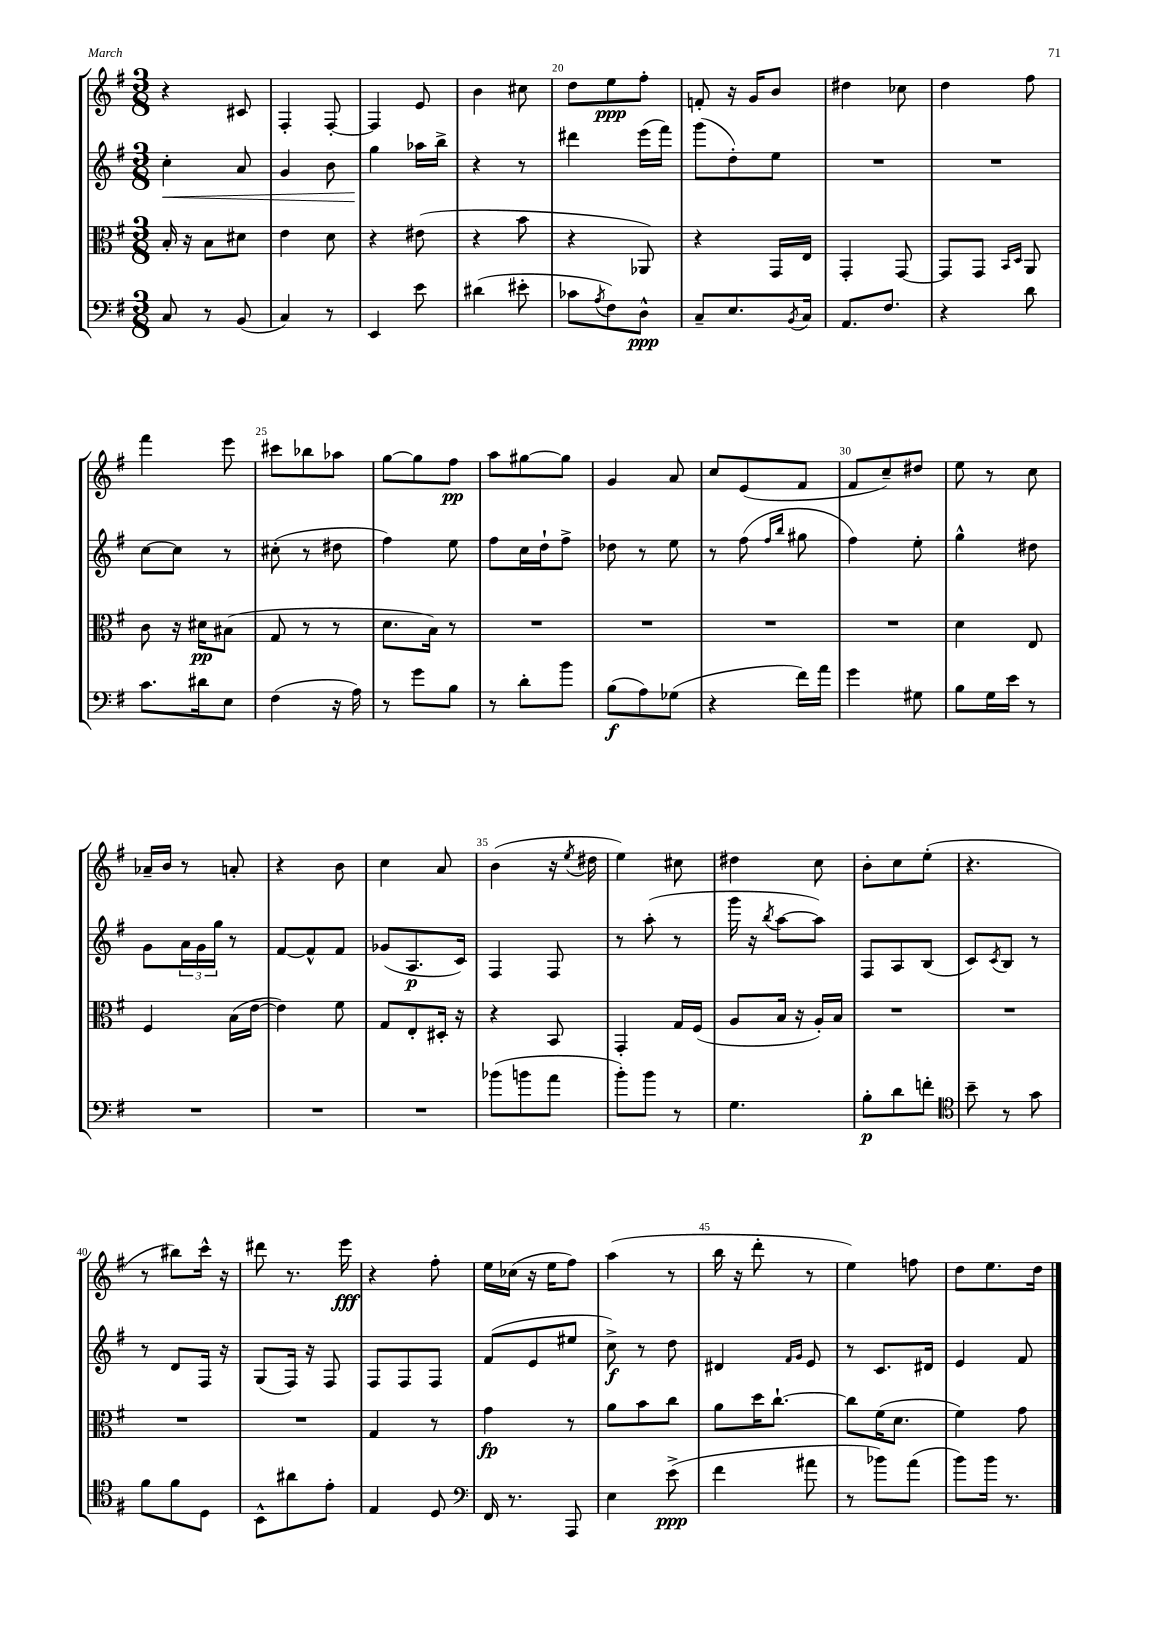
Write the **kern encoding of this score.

**kern	**kern	**kern	**kern
*staff4	*staff3	*staff2	*staff1
*clefF4	*clefC3	*clefG2	*clefG2
*k[f#]	*k[f#]	*k[f#]	*k[f#]
*M3/8	*M3/8	*M3/8	*M3/8
8C/	16B'/	4cc'\	4r
.	16r	.	.
8r	8B\L	.	.
(8BB/	8d#\J	8a/	8c#/
=	=	=	=
4C/)	4e\	4g/	4F#'/
8r	8d\	8b\	[8F#'/
=	=	=	=
4EE/	4r	4gg\	4F#/]
8e\	(8e#\	16aa-\LL	8e/
.	.	16bb^\JJ	.
=	=	=	=
(4d#\	4r	4r	4b\
8e#'\	8b\	8r	8cc#\
=	=	=	=
8c-\L	4r	4ddd#\	8dd\L
8qA/	.	.	.
8F#\)	.	.	8ee\
8D^^\J	8AA-/)	(16eee\LL	8ff#'\J
.	.	16fff#\JJ)	.
=	=	=	=
8C~/L	4r	(8ggg\L	8f'/
8.E/	.	8dd'\)	16r
.	.	.	16g/LK
.	16GG/LL	8ee\J	8b/J
8qBB/	.	.	.
16C/Jk	16E/JJ	.	.
=	=	=	=
8.AA/L	4GG'/	4.r	4dd#\
8.F#/J	.	.	.
.	[8GG/	.	8cc-\
=	=	=	=
4r	8GG/]L	4.r	4dd\
.	8GG/J	.	.
.	16qqBB/LL	.	.
.	16qqD/JJ	.	.
8d\	8AA/	.	8ff#\
=	=	=	=
8.c\L	8c\	[8cc\L	4fff#\
.	16r	8cc\]J	.
16d#\k	16d#\LK	.	.
8E\J	(8B#\J	8r	8eee\
=	=	=	=
(4F#\	8G/	(8cc#'\	8ccc#\L
.	8r	8r	8bb-\
16r	8r	8dd#\	8aa-\J
16A\)	.	.	.
=	=	=	=
8r	8.d\L	4ff#\)	[8gg\L
8g\L	.	.	8gg\]
.	16B\Jk)	.	.
8B\J	8r	8ee\	8ff#\J
=	=	=	=
8r	4.r	8ff#\L	8aa\L
8d'\L	.	16cc\L	[8gg#\
.	.	16dd`\J	.
8b\J	.	8ff#^\J	8gg#\]J
=	=	=	=
(8B\L	4.r	8dd-\	4g/
8A\)	.	8r	.
(8G-\J	.	8ee\	8a/
=	=	=	=
4r	4.r	8r	8cc/L
.	.	(8ff#\	(8e/
.	.	16qqff#/LL	.
.	.	16qqbb/JJ	.
16f#\LL)	.	8gg#\	8f#/J
16a\JJ	.	.	.
=	=	=	=
4g\	4.r	4ff#\)	8f#/L
.	.	.	8cc~/)
8G#\	.	8ee'\	8dd#/J
=	=	=	=
8B\L	4d\	4gg^^\	8ee\
16G\L	.	.	8r
16e\JJ	.	.	.
8r	8E/	8dd#\	8cc\
=	=	=	=
4.r	4F#/	8g\L	16a-~/LL
.	.	.	16b/JJ
.	.	24a\L	8r
.	.	24g\	.
.	.	24gg\JJ	.
.	(16B\LL	8r	8a'/
.	[16e\JJ	.	.
=	=	=	=
4.r	4e\])	[8f#/L	4r
.	.	8f#^^/]	.
.	8f#\	8f#/J	8b\
=	=	=	=
4.r	8G/L	(8g-/L	4cc\
.	8E'/	8.A/	.
.	16D#'/Jk	.	8a/
.	16r	16c/Jk)	.
=	=	=	=
(8b-\L	4r	4F#/	(4b\
8b\	.	.	.
8a\J	8BB/	8F#/	16r
.	.	.	8qee/
.	.	.	16dd#\
=	=	=	=
8b'\L)	4GG'/	8r	4ee\)
8b\J	.	(8aa'\	.
8r	16G/LL	8r	8cc#\
.	(16F#/JJ	.	.
=	=	=	=
4.G\	8A/L	16ggg\	4dd#\
.	.	16r	.
.	.	8qbb/	.
.	16B/Jk	[8aa\L	.
.	16r	.	.
.	16A'/LL)	8aa\]J)	8cc\
.	16B/JJ	.	.
=	=	=	=
8B'\L	4.r	8F#/L	8b'\L
8d\	.	8A/	8cc\
8f'\J	.	(8B/J	(8ee'\J
=	=	=	=
*clefC4	*	*	*
8b~\	4.r	8c/L)	4.r
.	.	8qc/	.
8r	.	8B/J	.
8g\	.	8r	.
=	=	=	=
8f#\L	4.r	8r	8r
8f#\	.	8d/L	8bb#\L)
8D\J	.	16F#/Jk	16ccc^^\Jk
.	.	16r	16r
=	=	=	=
8BB^^\L	4.r	(8G/L	8ddd#\
8a#\	.	16F#/Jk)	8.r
.	.	16r	.
8e'\J	.	8F#/	.
.	.	.	16eee\
=	=	=	=
4E/	4G/	8F#/L	4r
.	.	8F#/	.
8D/	8r	8F#/J	8ff#'\
=	=	=	=
*clefF4	*	*	*
16FF#/	4g\	(8f#/L	16ee\LL
8.r	.	.	(16cc-\JJ
.	.	8e/	16r
.	.	.	16ee\LK
8AAA/	8r	8ee#/J	8ff#\J)
=	=	=	=
4E\	8a\L	8cc^\)	(4aa\
.	8b\	8r	.
(8e^\	8cc\J	8dd\	8r
=	=	=	=
4f#\	8a\L	4d#/	16bb\
.	.	.	16r
.	16dd\K	.	8ddd'\
.	[8.cc`\J	.	.
.	.	16qqf#/LL	.
.	.	16qqg/JJ	.
8a#\	.	8e/	8r
=	=	=	=
8r	8cc\]L	8r	4ee\)
8b-\L)	(16f#\K	8.c/L	.
.	8.d\J	.	.
(8a\J	.	.	8ff\
.	.	16d#/Jk	.
=	=	=	=
8b\L)	4f#\)	4e/	8dd\L
16b\Jk	.	.	8.ee\
8.r	.	.	.
.	8g\	8f#/	.
.	.	.	16dd\Jk
==	==	==	==
*-	*-	*-	*-
